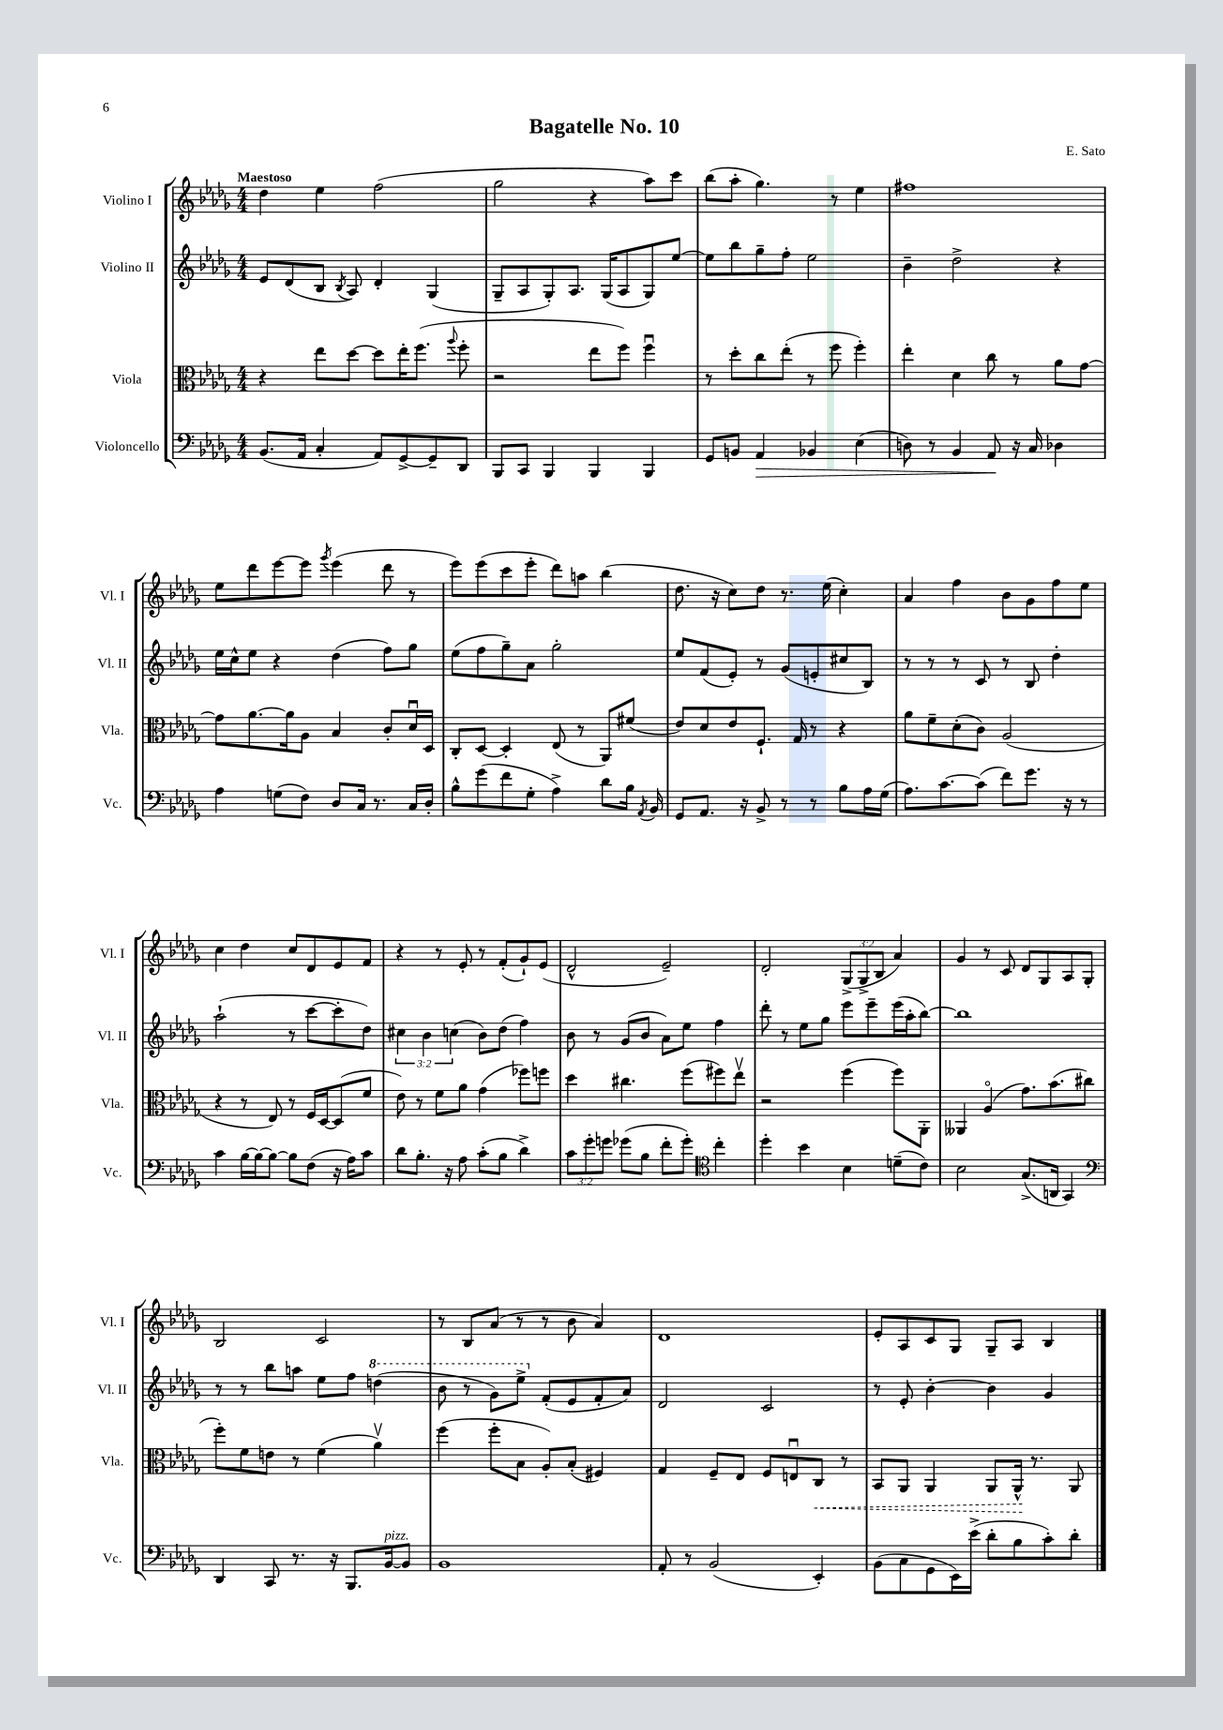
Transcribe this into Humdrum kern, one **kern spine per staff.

**kern	**dynam	**kern	**dynam	**kern	**kern
*part4	*part4	*part3	*part3	*part2	*part1
*staff4	*staff4	*staff3	*staff3	*staff2	*staff1
*I"Violoncello	*	*I"Viola	*	*I"Violino II	*I"Violino I
*I'Vc.	*	*I'Vla.	*	*I'Vl. II	*I'Vl. I
*clefF4	*	*clefC3	*	*clefG2	*clefG2
*k[b-e-a-d-g-]	*	*k[b-e-a-d-g-]	*	*k[b-e-a-d-g-]	*k[b-e-a-d-g-]
*M4/4	*	*M4/4	*	*M4/4	*M4/4
=1	=1	=1	=1	=1	=1
!	!	!	!	!	!LO:TX:a:B:t=Maestoso
(8.BB-/L	.	4r	.	8e-/L	4dd-\
.	.	.	.	(8d-/	.
16AA-/Jk	.	.	.	.	.
4C'/	.	8ee-\L	.	8B-/J	4ee-\
.	.	.	.	8qB-/	.
.	.	[8dd-\J	.	8A-/)	.
8AA-/L)	.	8dd-\L]	.	4d-'/	(2ff\
[8GG-^/	.	16ee-'\K	.	.	.
.	.	(8.ff\J	.	.	.
8GG-~/]	.	.	.	(4G-/	.
.	.	8qqaa-/	.	.	.
8DD-/J	.	8ff'\	.	.	.
=2	=2	=2	=2	=2	=2
8BBB-/L	.	2r	.	8G-~/L	2gg-\
8CC/J	.	.	.	8A-/	.
4BBB-/	.	.	.	8G-'/)	.
.	.	.	.	8.A-/J	.
4BBB-/	.	8ee-\L	.	.	4r
.	.	.	.	(16G-/KL	.
.	.	8ff\J)	.	8A-/	.
4BBB-/	.	4ffu\	.	8G-/)	8aa-\L)
.	.	.	.	[8ee-/J	8ccc\J
=3	=3	=3	=3	=3	=3
8GG-/L	.	8r	.	8ee-\L]	(8bb-\L
8BBn/J	.	8dd-'\L	.	8bb-\	8aa-'\J
!	!LO:HP:b	!	!	!	!
4AA-/	>	8cc\	.	8gg-~\	4.gg-\)
.	.	(8ee-'\J	.	8ff'\J	.
4BB-X/	.	8r	.	2ee-\	.
.	.	8ff\	.	.	8r
(4E-\	.	4ff'\)	.	.	4ee-\
=4	=4	=4	=4	=4	=4
8Dn\)	.	4ee-'\	.	4b-~\	1ff#X
8r	.	.	.	.	.
4BB-/	.	4d-\	.	2dd-^\	.
8AA-/	.	8cc\	.	.	.
16r	]	8r	.	.	.
16C/	.	.	.	.	.
4D-X\	.	8a-\L	.	4r	.
.	.	[8g-\J	.	.	.
!!LO:LB:g=z
=5	=5	=5	=5	=5	=5
4A-\	.	8g-\L]	.	16ee-\LL	8ee-\L
.	.	.	.	16cc^^\J	.
.	.	[8.a-\	.	8ee-\J	8ddd-\
(8Gn\L	.	.	.	4r	[8eee-\
.	.	16a-\k]	.	.	.
8F\J)	.	8A-\J	.	.	8eee-\J]
.	.	.	.	.	8qggg-/
8D-/L	.	4B-/	.	(4dd-\	(4eee-\
16C/Jk	.	.	.	.	.
8.r	.	.	.	.	.
.	.	8c'/L	.	8ff\L)	8ddd-\
16C/LL	.	16d-u/L	.	8gg-\J	8r
16D-'/JJ	.	16D-/JJ	.	.	.
=6	=6	=6	=6	=6	=6
8B-^^\L	.	8C'/L	.	(8ee-\L	8eee-\L)
(8g-\	.	[8D-/J	.	8ff\	(8eee-\
8f\	.	4D-'/]	.	8gg-~\)	8ccc\
8G-'\J	.	.	.	8a-\J	8eee-'\J
4A-^\)	.	(8E-/	.	2gg-'\	8ddd-\L)
.	.	8r	.	.	8aan\J
8d-\L	.	8AA-/L)	.	.	(4bb-\
16B-\Jk	.	(8f#X/J	.	.	.
8qAA-/	.	.	.	.	.
16BB-/	.	.	.	.	.
=7	=7	=7	=7	=7	=7
8GG-/L	.	8e-/L)	.	8ee-/L	8.dd-\
8.AA-/J	.	8d-/	.	(8f/	.
.	.	.	.	.	16r
.	.	8e-/	.	8e-'/J)	8cc\L)
16r	.	.	.	.	.
8BB-^/	.	8.F`/J	.	8r	8dd-\J
8r	.	.	.	(8g-/L	8.r
.	.	16G-/	.	.	.
8r	.	8r	.	8en'/	.
.	.	.	.	.	(16ee-\
8B-\L	.	4r	.	8cc#X/	4cc'\)
16A-\L	.	.	.	8B-/J)	.
(16G-\JJ	.	.	.	.	.
=8	=8	=8	=8	=8	=8
8.A-\L)	.	8a-\L	.	8r	4a-/
.	.	8f~\	.	8r	.
[8.c\	.	.	.	.	.
.	.	(8d-'\	.	8r	4ff\
(8c\J]	.	8c\J)	.	8c/	.
8f\L)	.	(2A-/	.	8r	8b-\L
8.g-\J	.	.	.	8B-/	8g-\
.	.	.	.	4dd-'\	8ff\
16r	.	.	.	.	.
8r	.	.	.	.	8ee-\J
!!LO:LB:g=z
=9	=9	=9	=9	=9	=9
4c\	.	4r	.	(2aa-`\	4cc\
[16B-\LL	.	8r	.	.	4dd-\
16B-\J_	.	.	.	.	.
8B-\J_	.	8E-/)	.	.	.
8B-\L]	.	8r	.	8r	8cc/L
(8F\J	.	16F/LL	.	[8ccc\L	8d-/
.	.	[16D-/J	.	.	.
16r	.	(8D-/]	.	8ccc'\]	8e-/
16A-\KL)	.	.	.	.	.
8c\J	.	8f/J	.	8dd-\J)	8f/J
=10	=10	=10	=10	=10	=10
8d-\L	.	8e-\)	.	6cc#X\	4r
8.B-'\J	.	8r	.	.	.
.	.	.	.	6b-\	.
.	.	8f\L	.	.	8r
16r	.	.	.	.	.
.	.	.	.	(6ccn\	.
8A-\	.	8a-\J	.	.	8e-'/
(8c'\L	.	(4g-\	.	8b-\L)	8r
8B-\J	.	.	.	(8dd-\J	(8f'/L
4d-^\)	.	8ff-X\L)	.	4ff\)	8g-`/)
.	.	8ffn\J	.	.	(8e-/J
=11	=11	=11	=11	=11	=11
12c\L	.	4dd-\	.	8b-\	2d-^^/
12g-'\	.	.	.	.	.
.	.	.	.	8r	.
12gn\J	.	.	.	.	.
(8g-X\L	.	4.cc#X\	.	(8g-/L	.
8B-\J	.	.	.	8b-/J	.
8f'\L	.	.	.	8a-\L)	2e-~/)
8g-'\J)	.	(8ff\L	.	8ee-\J	.
*clefC4	*	*	*	*	*
4cc'\	.	8ff#X\)	.	4ff\	.
.	.	8ee-v\J	.	.	.
=12	=12	=12	=12	=12	=12
4dd-'\	.	2r	.	8ddd-'\	2d-'/
.	.	.	.	8r	.
4b-\	.	.	.	8ee-\L	.
.	.	.	.	8gg-\J	.
4B-\	.	(4ff\	.	8eee-\L	(12G-^/L
.	.	.	.	.	12G-^/
.	.	.	.	8eee-~\	.
.	.	.	.	.	12B-/J
(8dn~\L	.	8ff\L)	.	(16eee-\L	4a-/)
.	.	.	.	16aa-'\J	.
8c\J)	.	8AA-'\J	.	[8bb-\J)	.
=13	=13	=13	=13	=13	=13
2B-\	.	4AA--X/	.	1bb-]	4g-/
.	.	(4A-/	.	.	8r
.	.	.	.	.	8c/
(8.G-^/L	.	8.g-\L)	.	.	8d-/L
.	.	.	.	.	8G-/
16AAn/Jk	.	(8.b-\	.	.	.
4GG-/)	.	.	.	.	8A-/
.	.	8cc#X\J	.	.	8G-'/J
!!LO:LB:g=z
=14	=14	=14	=14	=14	=14
*clefF4	*	*	*	*	*
4DD-/	.	8ff'\L)	.	8r	2B-/
.	.	8f\	.	8r	.
8CC/	.	8en\J	.	8bb-\L	.
8.r	.	8r	.	8aan\J	.
.	.	(4f\	.	8ee-\L	2c/
16r	.	.	.	.	.
8.BBB-/L	.	.	.	8ff\J	.
*	*	*	*	*8va	*
.	.	4a-v\)	.	(4dddn\	.
!LO:TX:a:i:t=pizz.	!	!	!	!	!
[16BB-/k	.	.	.	.	.
8BB-/J]	.	.	.	.	.
=15	=15	=15	=15	=15	=15
1BB-	.	(4ff\	.	8bb-\	8r
.	.	.	.	8r	8B-/L
.	.	8ff'\L	.	8gg-\L)	(8a-/J
.	.	8B-\J	.	8eee-^\J	8r
*	*	*	*	*X8va	*
.	.	8A-'/L)	.	(8f'/L	8r
.	.	(8B-'/J	.	8e-/	8b-\
.	.	4F#X/)	.	8f'/	4a-/)
.	.	.	.	8a-/J)	.
=16	=16	=16	=16	=16	=16
8AA-'/	.	4G-/	.	2d-/	1d-
8r	.	.	.	.	.
(2BB-/	.	8F~/L	.	.	.
.	.	8E-/J	.	.	.
.	.	8F/L	.	2c/	.
.	.	8Enu/	.	.	.
!	!	!	!LO:HP:b	!	!
4EE-'/)	.	8C/J	<	.	.
.	.	8r	.	.	.
=17	=17	=17	=17	=17	=17
(8BB-\L	.	8BB-/L	.	8r	8e-'/L
8C\	.	8AA-/J	.	8e-'/	8A-/
8GG-\	.	4AA-/	.	[4b-'\	8c/
16EE-\L)	.	.	.	.	8G-/J
(16e-^\JJ	.	.	.	.	.
8d-'\L	.	8AA-/L	.	4b-\]	8G-~/L
8B-\	.	16AA-^^/Jk	.	.	8A-/J
.	.	8.r	[	.	.
8c'\)	.	.	.	4g-/	4B-/
8d-'\J	.	8AA-/	.	.	.
==	==	==	==	==	==
*-	*-	*-	*-	*-	*-
